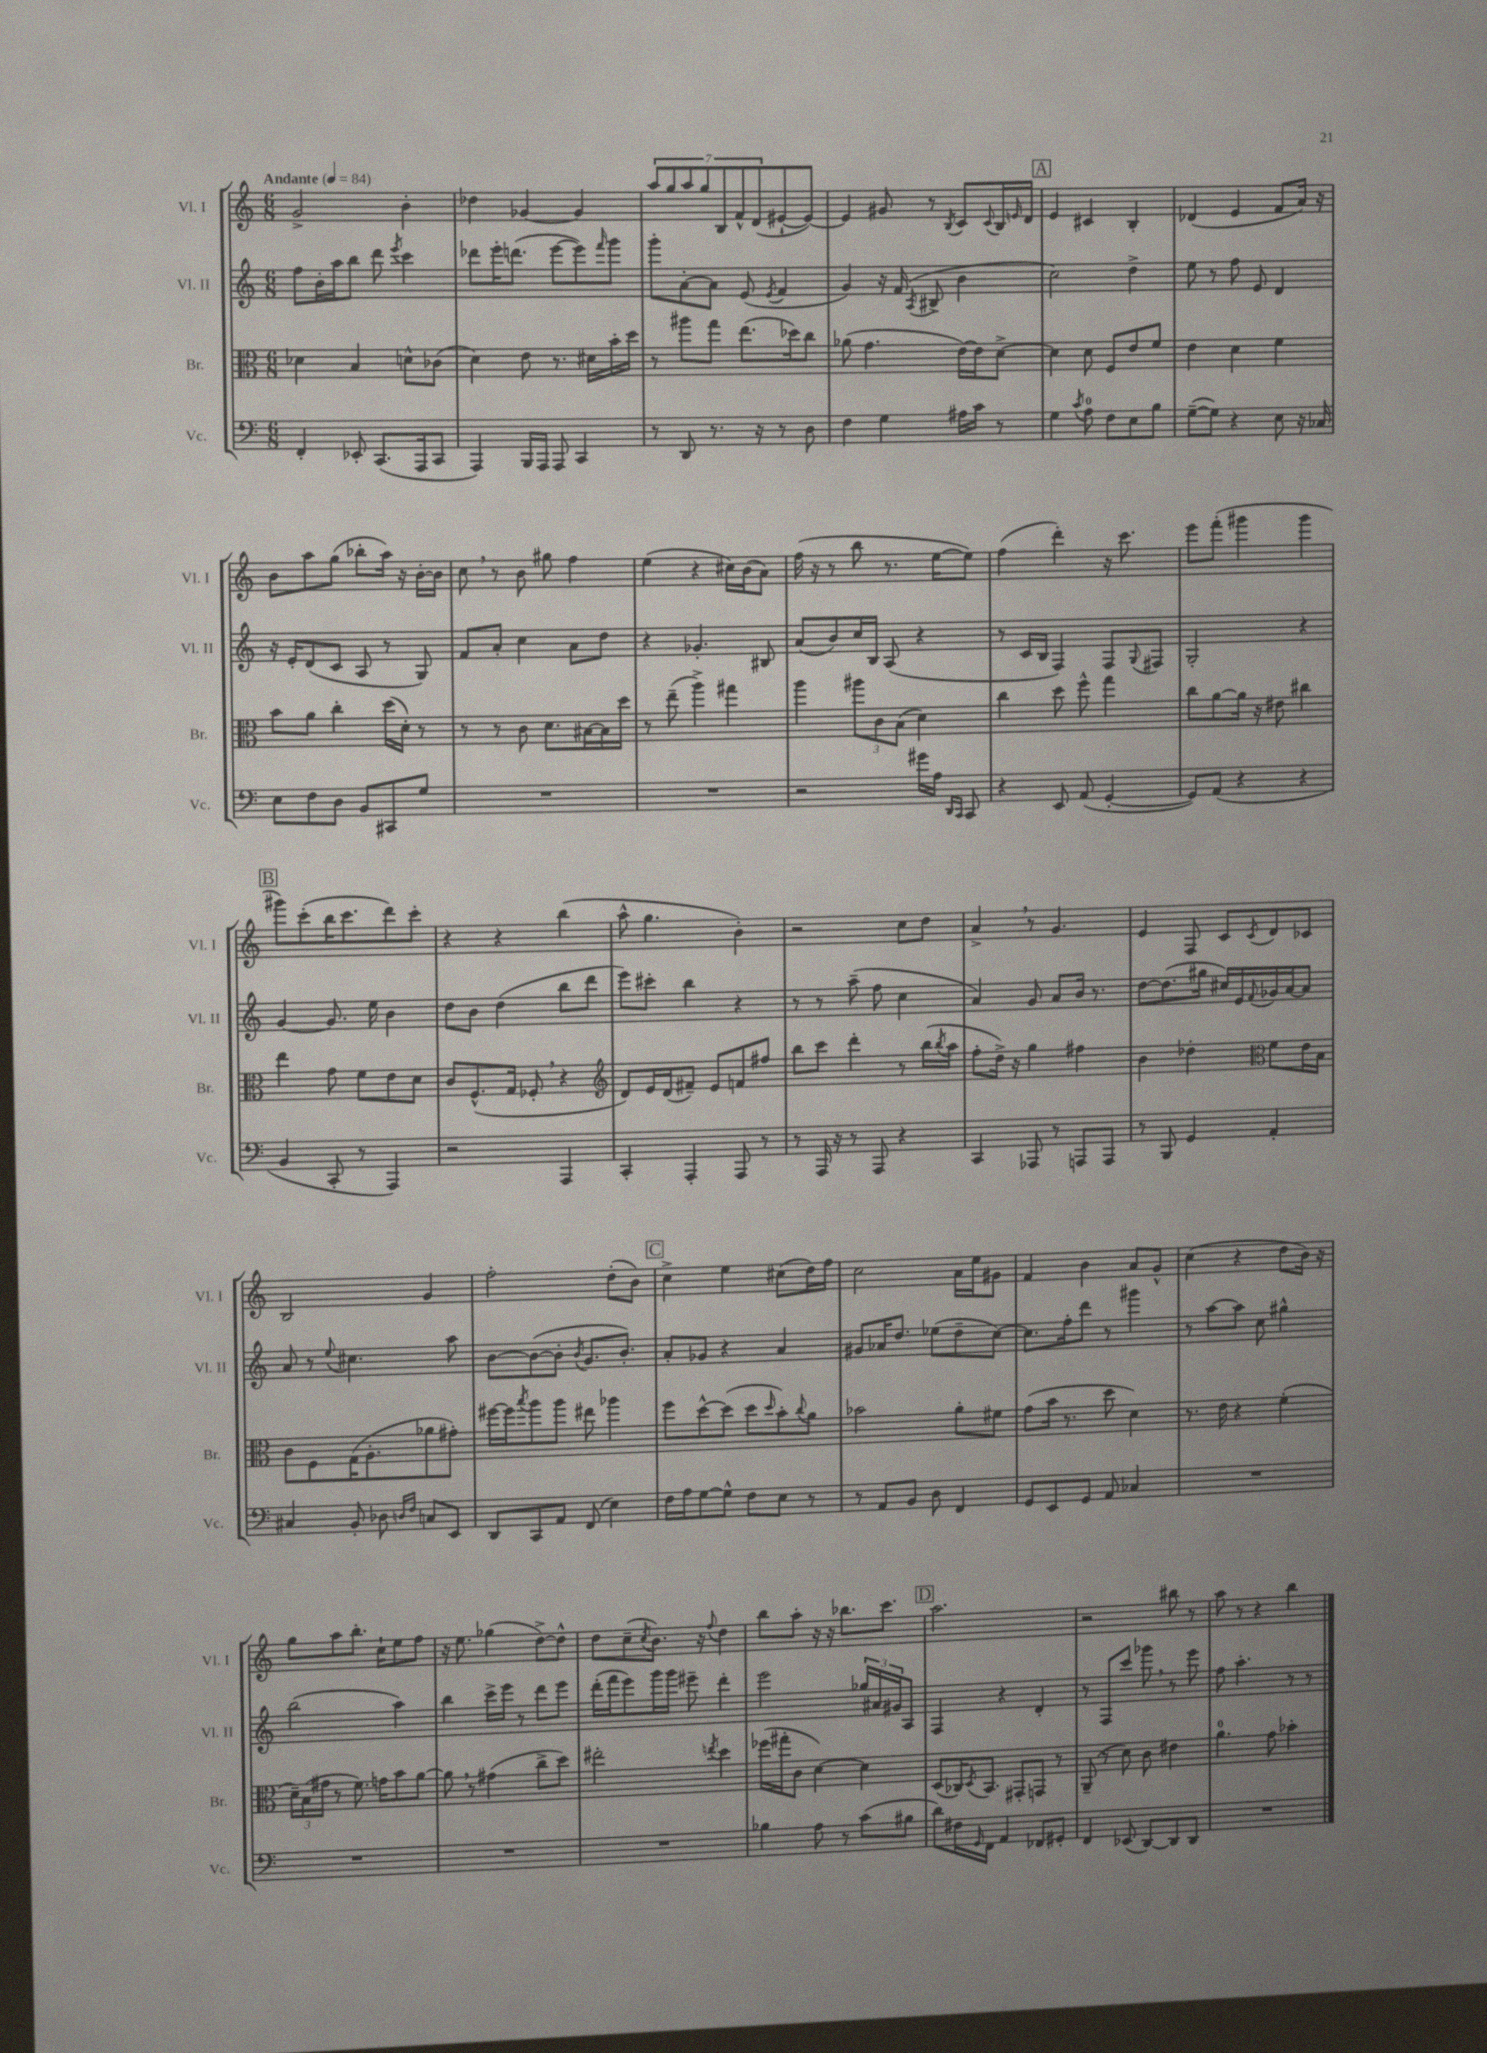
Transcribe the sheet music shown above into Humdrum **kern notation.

**kern	**kern	**kern	**kern
*staff4	*staff3	*staff2	*staff1
*clefF4	*clefC3	*clefG2	*clefG2
*k[]	*k[]	*k[]	*k[]
*M6/8	*M6/8	*M6/8	*M6/8
*MM84	*MM84	*MM84	*MM84
4FF'	4d-	8ff	2g^
.	.	16b'	.
.	.	16aa	.
8EE-'	4B	8bb	.
(8.CC	.	8ddd	.
.	.	8qeee	.
.	8d^^	4ccc	4b'
16AAA	.	.	.
8CC	(8c-	.	.
=	=	=	=
4AAA)	4d)	8ddd-	4dd-
.	.	16eee'	.
.	.	(8.ddd	.
16BBB	8e	.	[4g-
16AAA	.	.	.
8AAA	8.r	[8eee	.
4CC	.	8eee])	4g-]
.	16d#	.	.
.	.	16qqfff	.
.	16b'	8ggg	.
.	16dd	.	.
=	=	=	=
8r	8r	8ggg'	14aa
.	.	.	14gg
8DD	8aa#	[8a'	.
.	.	.	14aa
.	.	.	14gg
8.r	8gg	8a]	.
.	.	.	14B
.	.	.	14f^^
.	(8.ee	(8e	.
.	.	.	(14d
16r	.	.	.
.	.	8qe	.
8r	.	4f	[8e#`
.	16dd-)	.	.
8D	8cc	.	8e#_)
=	=	=	=
4F	(8a-	4g)	4e#]
.	4.g	.	.
4G	.	16r	8g#
.	.	(16f	.
.	.	8qA	.
.	.	8B#^	8r
.	.	.	8qB
16A#	[16e)	4b	8c
16c	16e]	.	.
.	.	.	8qqc
8r	[8d^	.	16B
.	.	.	16qqe
.	.	.	16d
=	=	=	=
4G	4d]	2cc)	4e
8qc	.	.	.
8A	8d	.	4c#
8F	8F	.	.
8E	8e	4dd^	4B'
8B	8f	.	.
=	=	=	=
([8G~	4e	8ee	(4d-
8G])	.	8r	.
4r	4d	8ff	4e
.	.	8e	.
8E	4f	4d	8f
16r	.	.	16a)
16C-	.	.	16r
=	=	=	=
8E	8b	16r	8b
.	.	16e'	.
8F	8a	(8d	8aa
8D	4cc'	8c	(8gg
8BB	.	8A	8bb-'
8CC#	(16dd	8r	16aa)
.	16d')	.	16r
8G	8r	8G)	[16b'
.	.	.	16b]
=	=	=	=
2.r	8r	8f	8cc
.	8r	8a'	8r
.	8c	4cc	8b
.	8.d	.	8gg#
.	.	8a	4ff
.	[16B#	.	.
.	16B#]	8dd	.
.	16dd	.	.
=	=	=	=
2.r	8r	4r	(4ee
.	(8ee~	.	.
.	4aa^)	4.g-'	4r
.	4gg#	.	16cc#)
.	.	.	(16b
.	.	8B#	8a)
=	=	=	=
2r	4aa	(8a	(16ff
.	.	.	16r
.	.	8b)	8r
.	12aa#	16cc	8bb
.	.	16B	.
.	12c	.	.
.	.	(8A	8.r
.	(12B	.	.
16g#	4d)	4r	.
16A	.	.	[16ee
16qqDD	.	.	.
16qqCC	.	.	.
8CC	.	.	8ee])
=	=	=	=
4r	4cc	8r	(4ff
.	.	16c	.
.	.	16B	.
8EE	8dd	4F)	4ddd')
(8AA	8ff^^	.	.
[4GG'	4gg	8F	16r
.	.	.	8.ccc
.	.	8qqG	.
.	.	8F#	.
=	=	=	=
8GG])	8cc	2G'	8eee
(8AA	[8a	.	(8fff'
4r	16a]	.	4ggg#
.	16r	.	.
.	8e#	.	.
4r	4cc#	4r	4ggg#
=	=	=	=
4BB	4ee	[4g	8ggg#)
.	.	.	(8ccc'
8CC'	8g	8.g]	16bb
.	.	.	8.ccc
8r	8f	.	.
.	.	16ee	.
4AAA)	8e	4b	8ddd)
.	8d	.	8ccc'
=	=	=	=
2r	8c	8dd	4r
.	(8.F^^	8b	.
.	.	(4dd	4r
.	16G	.	.
.	8F-'	.	.
4AAA	4r	8bb	(4bb
.	.	8ddd	.
=	=	=	=
*	*clefG2	*	*
4CC'	8d)	8eee)	8aa^^
.	16e	8ccc#'	4.gg
.	(16d	.	.
4AAA'	8f#~)	4bb	.
.	8e	.	.
8AAA	8f	4r	4b')
8r	8ff#	.	.
=	=	=	=
8r	8bb	8r	2r
16AAA	8ccc	8r	.
16r	.	.	.
8r	4ddd'	(8aa~	.
8AAA	.	8ff	.
4r	8r	4cc	8cc
.	(16bb	.	8dd
.	8qbb	.	.
.	16aa	.	.
=	=	=	=
4CC	8ff'	4a)	4a^
.	16dd^)	.	.
.	16r	.	.
8AAA-	4gg	8g	8r
8r	.	8a	4.g
8AAA	4ff#	16b	.
.	.	8.r	.
8AAA	.	.	.
=	=	=	=
8r	4b	[8dd	4e
8BBB	.	(8.dd]	.
4GG	4dd-'	.	8F
.	.	16gg#	.
.	.	16cc#)	8c
.	.	16e	.
*	*clefC3	*	*
.	.	8qqf	8qc
4AA'	8f	16g-	8d
.	.	[16a	.
.	16e	8a]	8c-
.	16B	.	.
=	=	=	=
4C#	8c	8a	2B
.	8F	8r	.
.	.	8qqee	.
8BB'	(16G	4.cc#	.
.	8.A'	.	.
8D-	.	.	.
16qqD	.	.	.
16qqF	.	.	.
8C	8a-	.	4g
8EE	8g#')	8aa	.
=	=	=	=
8DD	[16ff#	[8b	2ff'
.	16ff#]	.	.
.	8qbb	.	.
8CC	8aa	(8b_	.
8AA	8aa	8b']	.
.	.	8qb	.
(8FF	8ee#	8.g	.
4E)	4aa-	.	(8dd'
.	.	8.b')	.
.	.	.	8b)
=	=	=	=
16F	8ff	8a'	4cc^
16A	.	.	.
[8G	[8dd^^	8g-	.
8G^^]	(8dd]	4r	4ee
8F	8dd	.	.
.	16qqdd	.	.
8E	8b')	4a	(8cc#
.	8qqcc	.	.
8r	8a	.	16dd)
.	.	.	16ff
=	=	=	=
8r	2b-	8g#	2cc
8AA	.	16a-	.
.	.	8.dd	.
8BB	.	.	.
8D	.	(8ee-	.
4FF	8a'	8dd~	16a
.	.	.	16ee
.	8f#	[8cc)	8g#
=	=	=	=
8GG	(8g	8.cc]	4f
8EE	16b	.	.
.	8.r	16ff'	.
8GG	.	8ddd	4b
8AA	8dd	8r	.
4C-	4d)	4ggg#	8a
.	.	.	8g^^
=	=	=	=
2.r	8.r	8r	(4cc
.	.	[8aa	.
.	16e	.	.
.	4r	8aa]	4r
.	.	8cc	.
.	(4f'	4gg#^^	8dd
.	.	.	16b)
.	.	.	16r
=	=	=	=
2.r	24d~)	(2bb	8gg
.	(24B	.	.
.	24g#	.	.
.	8r	.	8aa
.	8.f)	.	8.bb'
.	16g	.	16cc`
.	8b	4aa)	8ee
.	[8a	.	8ff
=	=	=	=
2.r	8a]	4bb	16r
.	.	.	8.ee
.	8r	.	.
.	(4g#	16ccc^	(4gg-
.	.	16eee	.
.	.	8r	.
.	8cc^	8ddd	[8dd^)
.	8dd)	8eee	8dd^^]
=	=	=	=
2.r	2ee#'	(16ddd'	8dd
.	.	16fff	.
.	.	8eee)	(8cc~
.	.	.	8qcc
.	.	16ggg	8.b)
.	.	16ggg	.
.	.	8eee#~	.
.	.	.	16r
.	8qee	.	8qqff
.	4dd	4ddd'	4dd
=	=	=	=
4B-	(16ff-	2eee	8bb
.	16gg#'	.	.
.	8c	.	8aa'
8A	[4d)	.	16r
.	.	.	16r
8r	.	.	8.bb-
(8c	4d]	24gg-	.
.	.	24a#	.
.	.	.	8.ccc
.	.	24g#	.
8B#	.	8A	.
=	=	=	=
8d)	(8D	4F	2.aa
16F#	16C-)	.	.
16qqGG	8qD	.	.
16FF	8.BB	.	.
4AA	.	4r	.
.	8GG#'	.	.
8FF-	8GG	4d'	.
8GG#'	8r	.	.
=	=	=	=
4FF	(8AA~	8r	2r
.	8r	8F	.
(8EE-	8d)	8ccc	.
[8DD)	8c	8ggg-	.
8DD]	4e#	8r	8bb#
8DD	.	8eee	8r
=	=	=	=
2.r	4.a	8ff	8aa
.	.	4.aa'	8r
.	.	.	4r
.	8g	.	.
.	4b-'	8r	4bb
.	.	8r	.
==	==	==	==
*-	*-	*-	*-
